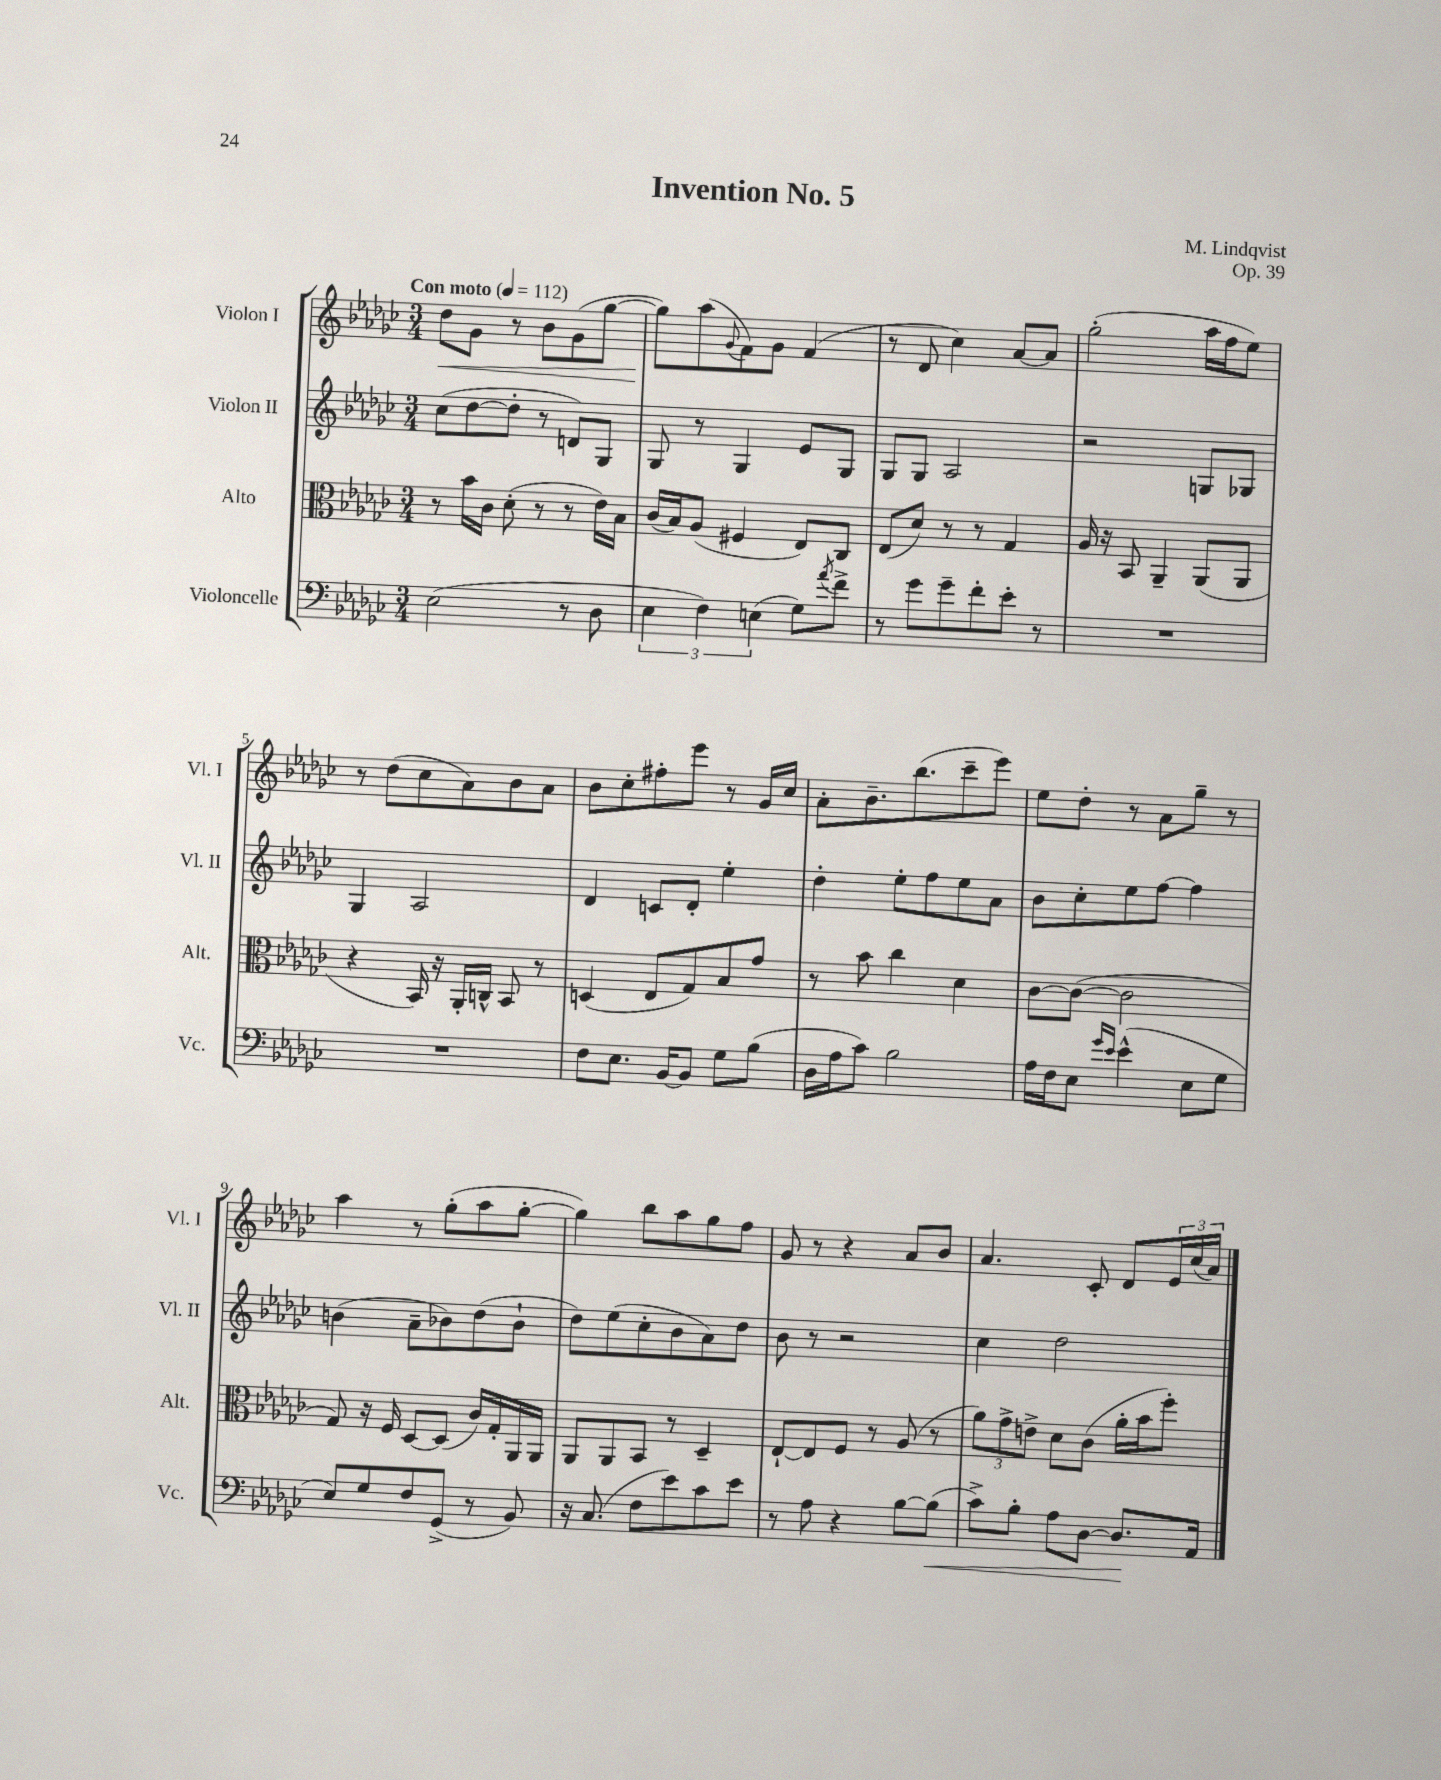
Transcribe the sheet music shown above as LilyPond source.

\header { title = "Invention No. 5" composer = "M. Lindqvist" opus = "Op. 39" }
<<
\new StaffGroup <<
\new Staff = "s0" \with { instrumentName = "Violon I" shortInstrumentName = "Vl. I" } {
    \clef treble \key ges \major \numericTimeSignature \time 3/4 \tempo "Con moto" 4 = 112
    des''8\< ges'8 r8 bes'8 ges'8( ges''8~ |
    ges''8\!) aes''8( \appoggiatura { ges'8 } f'8) ges'8 f'4( |
    r8 des'8 ces''4) aes'8~ aes'8 |
    ges''2-.( aes''16 f''16 ees''8) |
    r8 des''8( ces''8 aes'8) bes'8 aes'8 |
    bes'8 ces''8-. fis''8-. ees'''8 r8 ges'16 ces''16 |
    aes'8-. bes'8.-- bes''8.( ces'''8-- ees'''8) |
    ees''8 des''8-. r8 aes'8 ges''8-- r8 |
    aes''4 r8 ges''8-.( aes''8 ges''8~-. |
    ges''4) bes''8 aes''8 ges''8 f''8 |
    ges'8 r8 r4 aes'8 bes'8 |
    aes'4. ces'8-. des'8 \tuplet 3/2 { ees'16 ces''16( aes'16) } \bar "|." |
}
\new Staff = "s1" \with { instrumentName = "Violon II" shortInstrumentName = "Vl. II" } {
    \clef treble \key ges \major \numericTimeSignature \time 3/4
    ces''8( des''8~ des''8-. r8 d'8) ges8 |
    ges8 r8 ges4 ees'8 ges8 |
    ges8 ges8 aes2 |
    r2 g8 ges8 |
    ges4 aes2 |
    des'4 c'8 des'8-. ees''4-. |
    des''4-. ees''8-. f''8 ees''8 aes'8 |
    bes'8 ces''8-. ees''8 f''8~ f''4 |
    b'4( aes'8-- bes'8) des''8( bes'8-! |
    des''8) ees''8( ces''8-. bes'8 aes'8) des''8 |
    bes'8 r8 r2 |
    ces''4 des''2 \bar "|." |
}
\new Staff = "s2" \with { instrumentName = "Alto" shortInstrumentName = "Alt." } {
    \clef alto \key ges \major \numericTimeSignature \time 3/4
    r8 bes'16 ces'16 des'8-.( r8 r8 ees'16) bes16 |
    ces'16( bes16) aes8( fis4 ees8) ces8 |
    ees8( des'8) r8 r8 ges4 |
    aes16 r16 bes,8 aes,4-- aes,8( aes,8 |
    r4 bes,16) r16 aes,16-. c16-^ bes,8 r8 |
    d4( ees8 ges8) bes8 ges'8 |
    r8 bes'8 ces''4 des'4 |
    ces'8~ ces'8~( ces'2 |
    ges8) r16 f16 des8~ des8( ces'16) ges16-. aes,16 aes,16 |
    aes,8 aes,8 bes,8 r8 des4-- |
    ees8~-! ees8 f8 r8 aes8( r8 |
    \tuplet 3/2 { aes'8) ges'8-> e'8-> } des'8 ces'8( aes'16-. bes'16 f''8-.) \bar "|." |
}
\new Staff = "s3" \with { instrumentName = "Violoncelle" shortInstrumentName = "Vc." } {
    \clef bass \key ges \major \numericTimeSignature \time 3/4
    ees2( r8 des8 |
    \tuplet 3/2 { ees4 f4) e4( } ges8) \acciaccatura { aes'8 } f'8-> |
    r8 ges'8 ges'8-- f'8-. ees'8-. r8 |
    R2. |
    R2. |
    f8 ees8. bes,16~ bes,8 ges8 bes8( |
    des16 aes16 ces'8) bes2 |
    aes16 f16 ees8 \grace { ges'16 ees'16 } ees'4-^( ees8 ges8 |
    ees8) ges8 f8 ges,8->( r8 bes,8) |
    r16 ces8.( f8 ees'8) ces'8 ees'8 |
    r8 aes8 r4 bes8~ bes8\<( |
    ces'8->) bes8-. aes8 des8~ des8.\! aes,16 \bar "|." |
}
>>
>>
